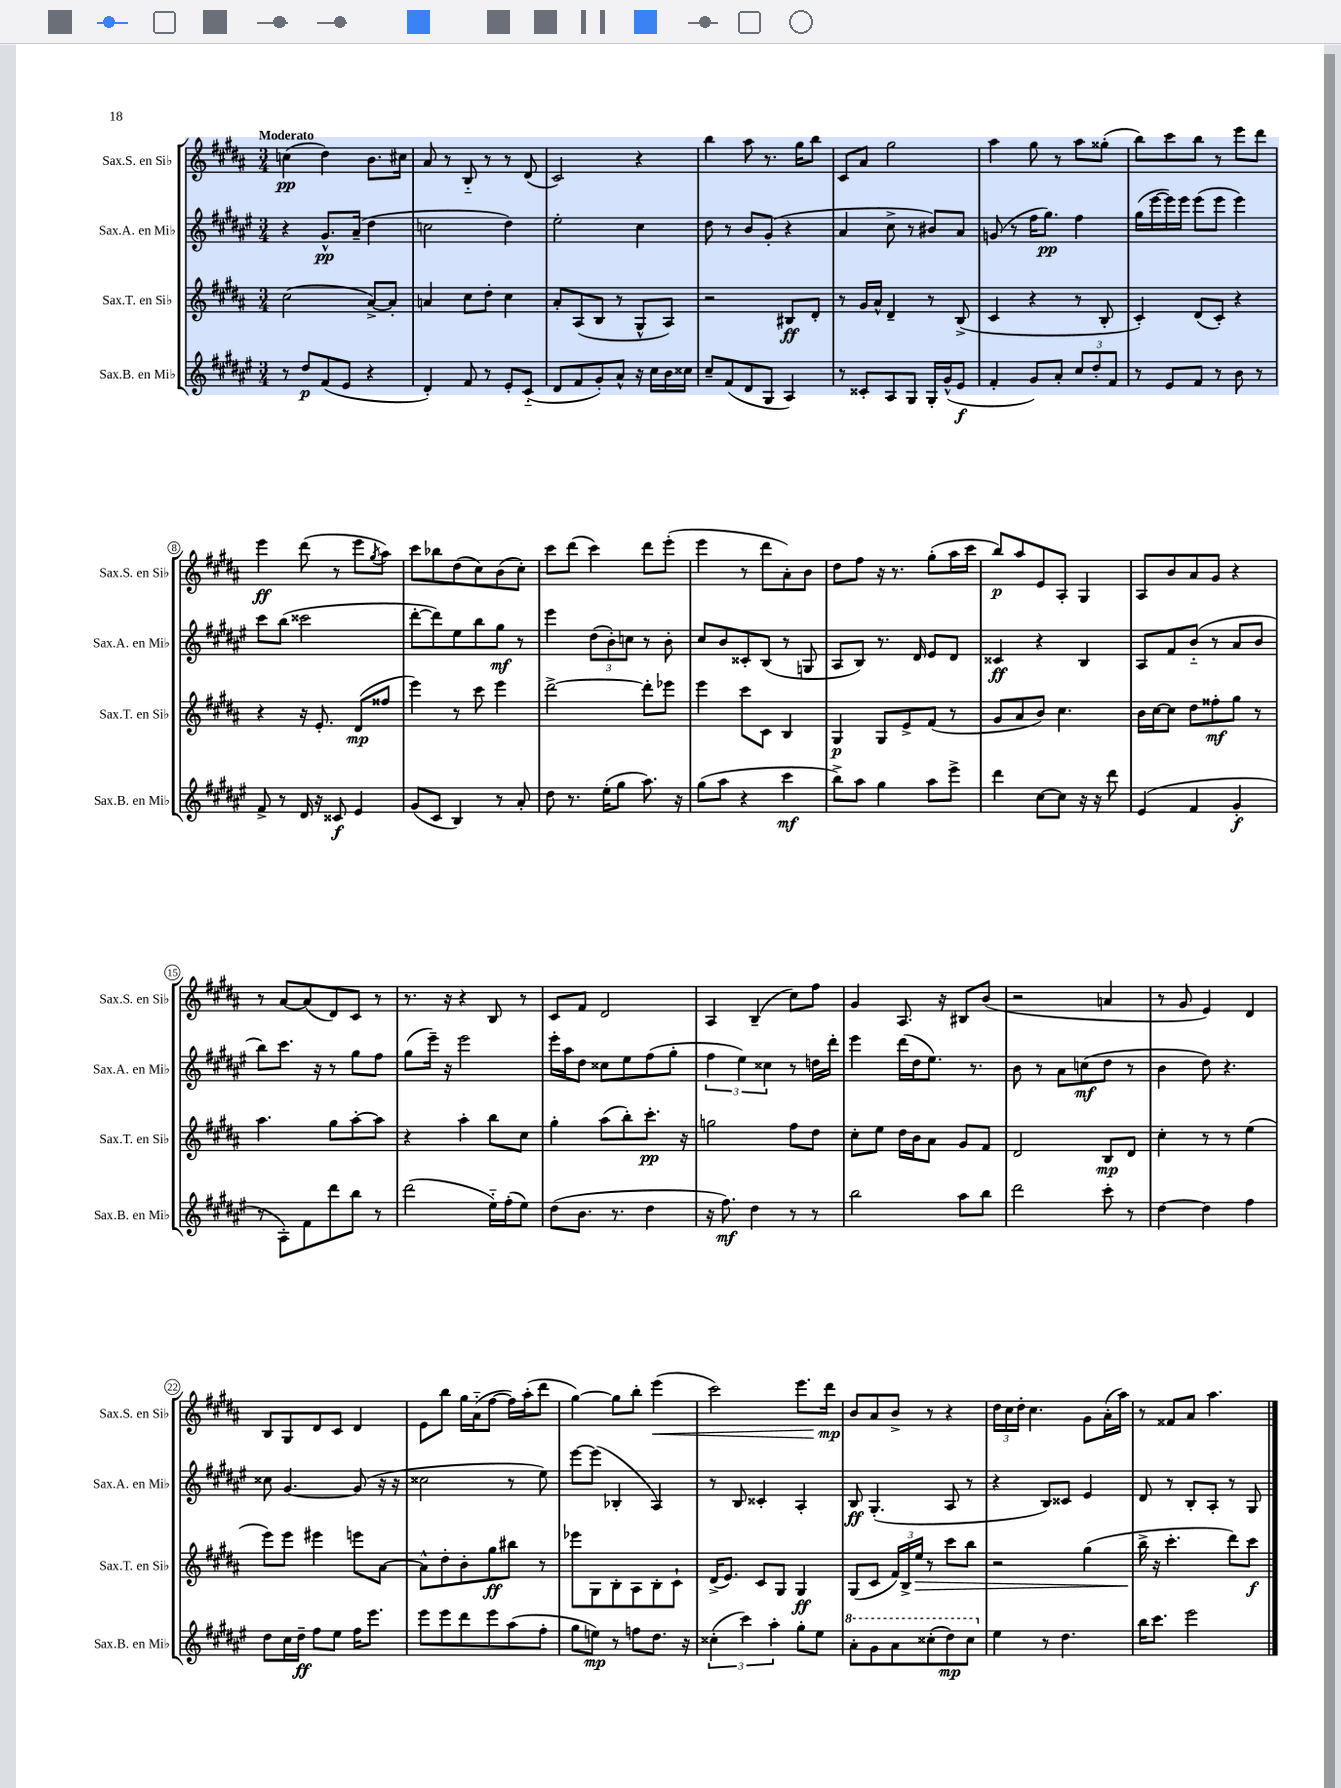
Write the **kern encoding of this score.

**kern	**kern	**kern	**kern
*staff4	*staff3	*staff2	*staff1
*clefG2	*clefG2	*clefG2	*clefG2
*k[f#c#g#d#a#e#]	*k[f#c#g#d#a#]	*k[f#c#g#d#a#e#]	*k[f#c#g#d#a#]
*M3/4	*M3/4	*M3/4	*M3/4
8r	(2cc#\	4r	(4cc\
8dd#/L	.	.	.
(8f#/	.	8.g#^^/L	4dd#\)
8e#/J	.	.	.
.	.	(16a#~/Jk	.
4r	[8a#^/L)	4dd#\	8.b\L
.	8a#'/]J	.	.
.	.	.	16cc#\Jk
=	=	=	=
4d#'/)	4a/	2cc\	8a#/
.	.	.	8r
8f#/	8cc#\L	.	8B'~/
8r	8dd#'\J	.	8r
8e#'/L	4cc#\	4dd#\)	8r
(8c#'~/J	.	.	(8d#/
=	=	=	=
8d#/L	8a#'/L	2ee#'\	2c#/)
8f#/	(8A#/	.	.
8g#'/)	8B/J	.	.
8a#^^/J	8r	.	.
16r	8G#^^/L	4cc#\	4r
16cc#\LL	.	.	.
16b\	8A#/J)	.	.
16cc##\JJ	.	.	.
=	=	=	=
8cc#~/L	2r	8dd#\	4bb\
(8f#/	.	8r	.
8d#/	.	8b/L	8aa#\
8G#/J	.	(8g#'/J	8.r
4A#/)	8B#/L	4r	.
.	.	.	16gg#\LK
.	8d#'/J	.	8bb\J
=	=	=	=
8r	8r	4a#/	8c#/L
8c##'/L	16g#/LL	.	8a#/J
.	16a#^^/JJ	.	.
8A#/	4d#~/	8cc#^\	2gg#\
8G#/J	.	8r	.
16G#'/LL	8r	8b#/L)	.
(16g#^^/J	.	.	.
8e#/J	(8B^/	8a#/J	.
=	=	=	=
4f#'/	4c#/	(8g/	4aa#\
.	.	8r	.
8g#/L)	4r	16ff#\LK	8gg#\
.	.	8.gg#\J)	.
8a#'/J	.	.	8r
12cc#/L	8r	4ff#\	8aa#\L
12dd#'/	.	.	.
.	8B'/	.	(8gg##'\J
12f#/J	.	.	.
=	=	=	=
8r	4c#'/)	(16gg#\LL	8bb\L)
.	.	[16eee#\	.
8e#/L	.	16eee#\])	8ccc#\
.	.	16eee#\JJ	.
8f#/J	(8d#/L	(8eee#\L	8bb\J
8r	8c#'/J)	8eee#\J	8r
8b\	4r	4eee#\)	8eee\L
8r	.	.	8ddd#\J
=	=	=	=
8f#^/	4r	8ccc#\L	4eee\
8r	.	(8bb\J	.
16d#/	16r	2ccc##\	(8ddd#\
16r	8.e'/	.	.
8c##/	.	.	8r
4e#/	(8d#/L	.	8eee\L
.	.	.	8qgg#/
.	8ff##/J	.	8aa#\J)
=	=	=	=
(8g#/L	4eee\)	[8ddd#'\L	8ccc#\L
8c#/J	.	8ddd#\])	8bb-\
4B/)	8r	8ee#\	(8dd#\
.	8ccc#\	8bb\	8cc#\)
8r	4eee\	8gg#\J	(8b\
8a#'/	.	8r	8cc#'\J)
=	=	=	=
8dd#\	[2ddd#^\	4eee#\	8ccc#\L
8.r	.	.	(8ddd#\J
.	.	(12dd#\L	4ccc#\)
(16ee#'\LK	.	.	.
.	.	12b'\)	.
8gg#\J	.	.	.
.	.	12cc\J	.
8.aa#\)	8ddd#'\]L	8r	8ddd#\L
.	8eee-\J	8b'\	(8eee'\J
16r	.	.	.
=	=	=	=
(8gg#\L	4eee\	8cc#/L	4eee\
8aa#\J	.	8b/	.
4r	8ccc#\L	8c##'/	8r
.	8c#\J	(8B/J	8ddd#\L
4ccc#\	4B/	8r	8a#'\)
.	.	8G/	8b\J
=	=	=	=
8bb^\L)	4G#/	8A#/L	8dd#\L
8aa#\J	.	8B/J)	8ff#\J
4gg#\	8G#/L	8.r	16r
.	.	.	8.r
.	8e^/	.	.
.	.	16d#/	.
8aa#\L	(8f#/J	8e#/L	(8gg#'\L
8eee#^\J	8r	8d#/J	16aa#\L
.	.	.	16ccc#\JJ
=	=	=	=
4ddd#\	8g#/L	4c##/	8bb/L)
.	8a#/	.	8aa#/
[8cc#\L	8b/J)	4r	8e/
8cc#\]J	4.cc#\	.	8A#'/J
16r	.	4B/	4G#/
16r	.	.	.
8ddd#\	.	.	.
=	=	=	=
(4e#/	16b\LL	8A#/L	8A#/L
.	[16cc#\J	.	.
.	8cc#\]J	8f#/	8b/
4f#/	8dd#\L	(8b'~/J	8a#/
.	8ff##'\	8r	8g#/J
4g#'/	8gg#\J	8a#/L	4r
.	8r	8b/J	.
=	=	=	=
8r	4.aa#\	8bb\L)	8r
8A#'\L)	.	8.ccc#\J	[8a#/L
8f#\	.	.	(8a#/]
.	.	16r	.
8ddd#\	8gg#\L	8r	8d#/)
8bb\J	[8aa#'\	8gg#\L	8c#/J
8r	8aa#\]J	8ff#\J	8r
=	=	=	=
(2ddd#\	4r	(8gg#\L	8.r
.	.	16eee#~\Jk)	.
.	.	16r	16r
.	4aa#'\	2eee#\	4r
16ee#'~\LL)	8bb\L	.	8B/
(16ff#'\J	.	.	.
8ee#\J)	8cc#\J	.	8r
=	=	=	=
(8dd#\L	4gg#'\	16eee#'\LL	8c#/L
.	.	16aa#\J	.
8.b\J	.	8dd#\J	8f#/J
.	(8aa#\L	8cc##\L	2d#/
8.r	.	.	.
.	8bb'\)	8ee#\	.
4dd#\	8.ccc#'\J	(8ff#\	.
.	.	8gg#'\J	.
.	16r	.	.
=	=	=	=
16r	2gg\	6ff#\	4A#/
8.ff#\)	.	.	.
.	.	6ee#\)	.
4dd#\	.	.	(4B~/
.	.	6cc##\	.
8r	8ff#\L	8r	8cc#\L)
8r	8dd#\J	16dd\LL	8ff#\J
.	.	16ddd#'\JJ	.
=	=	=	=
2bb\	8cc#'\L	4eee#\	4g#/
.	8ee\J	.	.
.	16dd#\LL	(16ddd#\LL	8.A#/
.	16b\J	16dd#\J	.
.	8a#\J	8.ee#\J)	.
.	.	.	16r
8aa#\L	8g#/L	.	8B#/L
.	.	8.r	.
8bb\J	8f#/J	.	(8b/J
=	=	=	=
2ddd#\	2d#/	8b\	2r
.	.	8r	.
.	.	8a#\L	.
.	.	(8cc\	.
8ccc#'\	8B/L	8dd#\J	4a/
8r	8d#/J	8r	.
=	=	=	=
[4dd#\	4cc#'\	4b\	8r
.	.	.	8g#/
4dd#\]	8r	8dd#\)	4e/)
.	8r	4.r	.
4ff#\	(4ee\	.	4d#/
=	=	=	=
8dd#\L	8eee\L)	8cc##\	8B/L
16cc#\L	8eee\J	[4.g#/	8G#/
16dd#~\JJ	.	.	.
8ff#\L	4eee#\	.	8d#/
8ee#\J	.	.	8c#/J
16ff#\LK	8eee\L	(8g#/]	4d#/
8.eee#\J	.	.	.
.	[8a#\J	16r	.
.	.	16r	.
=	=	=	=
8eee#\L	8a#^^\]L	2cc##\	8e\L
8eee#\	8dd#'\	.	8bb\J
8ddd#\	8b'\	.	16gg#\LL
.	.	.	(16a#'~\J
8eee#\	8gg#\	.	[8ff#\J
(8aa#\	8bb#\J	8r	16ff#\]LL)
.	.	.	(16aa#'\J
8ff#'\J	8r	8ee#\)	8ddd#\J
=	=	=	=
8gg#\L	8eee-\L	[8eee#\L	[4gg#\)
8ee\J)	8G#\	(8eee#\]J	.
8r	8B'\	4B-'/	8gg#\]L
8ff\L	8A#\	.	8bb'\J
8.dd#\J	8B'\	4A#/)	(4eee\
.	8c#`\J	.	.
16r	.	.	.
=	=	=	=
(6cc##'\	(16d#^/LK	8r	2ccc#\)
.	8.e/J)	.	.
.	.	8B/	.
6ccc#\)	.	.	.
.	8c#/L	4c##'/	.
6aa#'\	.	.	.
.	8G#/J	.	.
8gg#'\L	4G#/	4A#'/	8.eee\L
8ee#\J	.	.	.
.	.	.	16ddd#\Jk
=	=	=	=
8aa#'\L	(8G#/L	8B/	8b/L
8gg#\	8c#/J	(4.G#'/	8a#/
8aa#\	24f#/LL)	.	8b^/J
.	24B^/	.	.
.	24ee/JJ	.	.
(8ccc##'\	8r	.	8r
8ddd#\)	8ccc#\L	8A#/	4r
8ccc##\J	8bb\J	8r	.
=	=	=	=
4ee#\	2r	4r	24dd#\LL
.	.	.	24cc#\
.	.	.	24dd#'\JJ
.	.	.	4.cc#\
8r	.	8B/L)	.
4.dd#\	.	8c##/J	.
.	(4gg#\	4e#/	8g#\L
.	.	.	(16a#'\L
.	.	.	16aa#\JJ)
=	=	=	=
16bb\LK	16bb^\	8d#/	8r
8.ccc#\J	16r	.	.
.	4.ccc#'\	8r	8f##/L
2eee#\	.	8B'/L	8a#/J
.	.	8A#'/J	4.aa#\
.	8ddd#\L)	8r	.
.	8ccc#\J	8G#/	.
==	==	==	==
*-	*-	*-	*-
